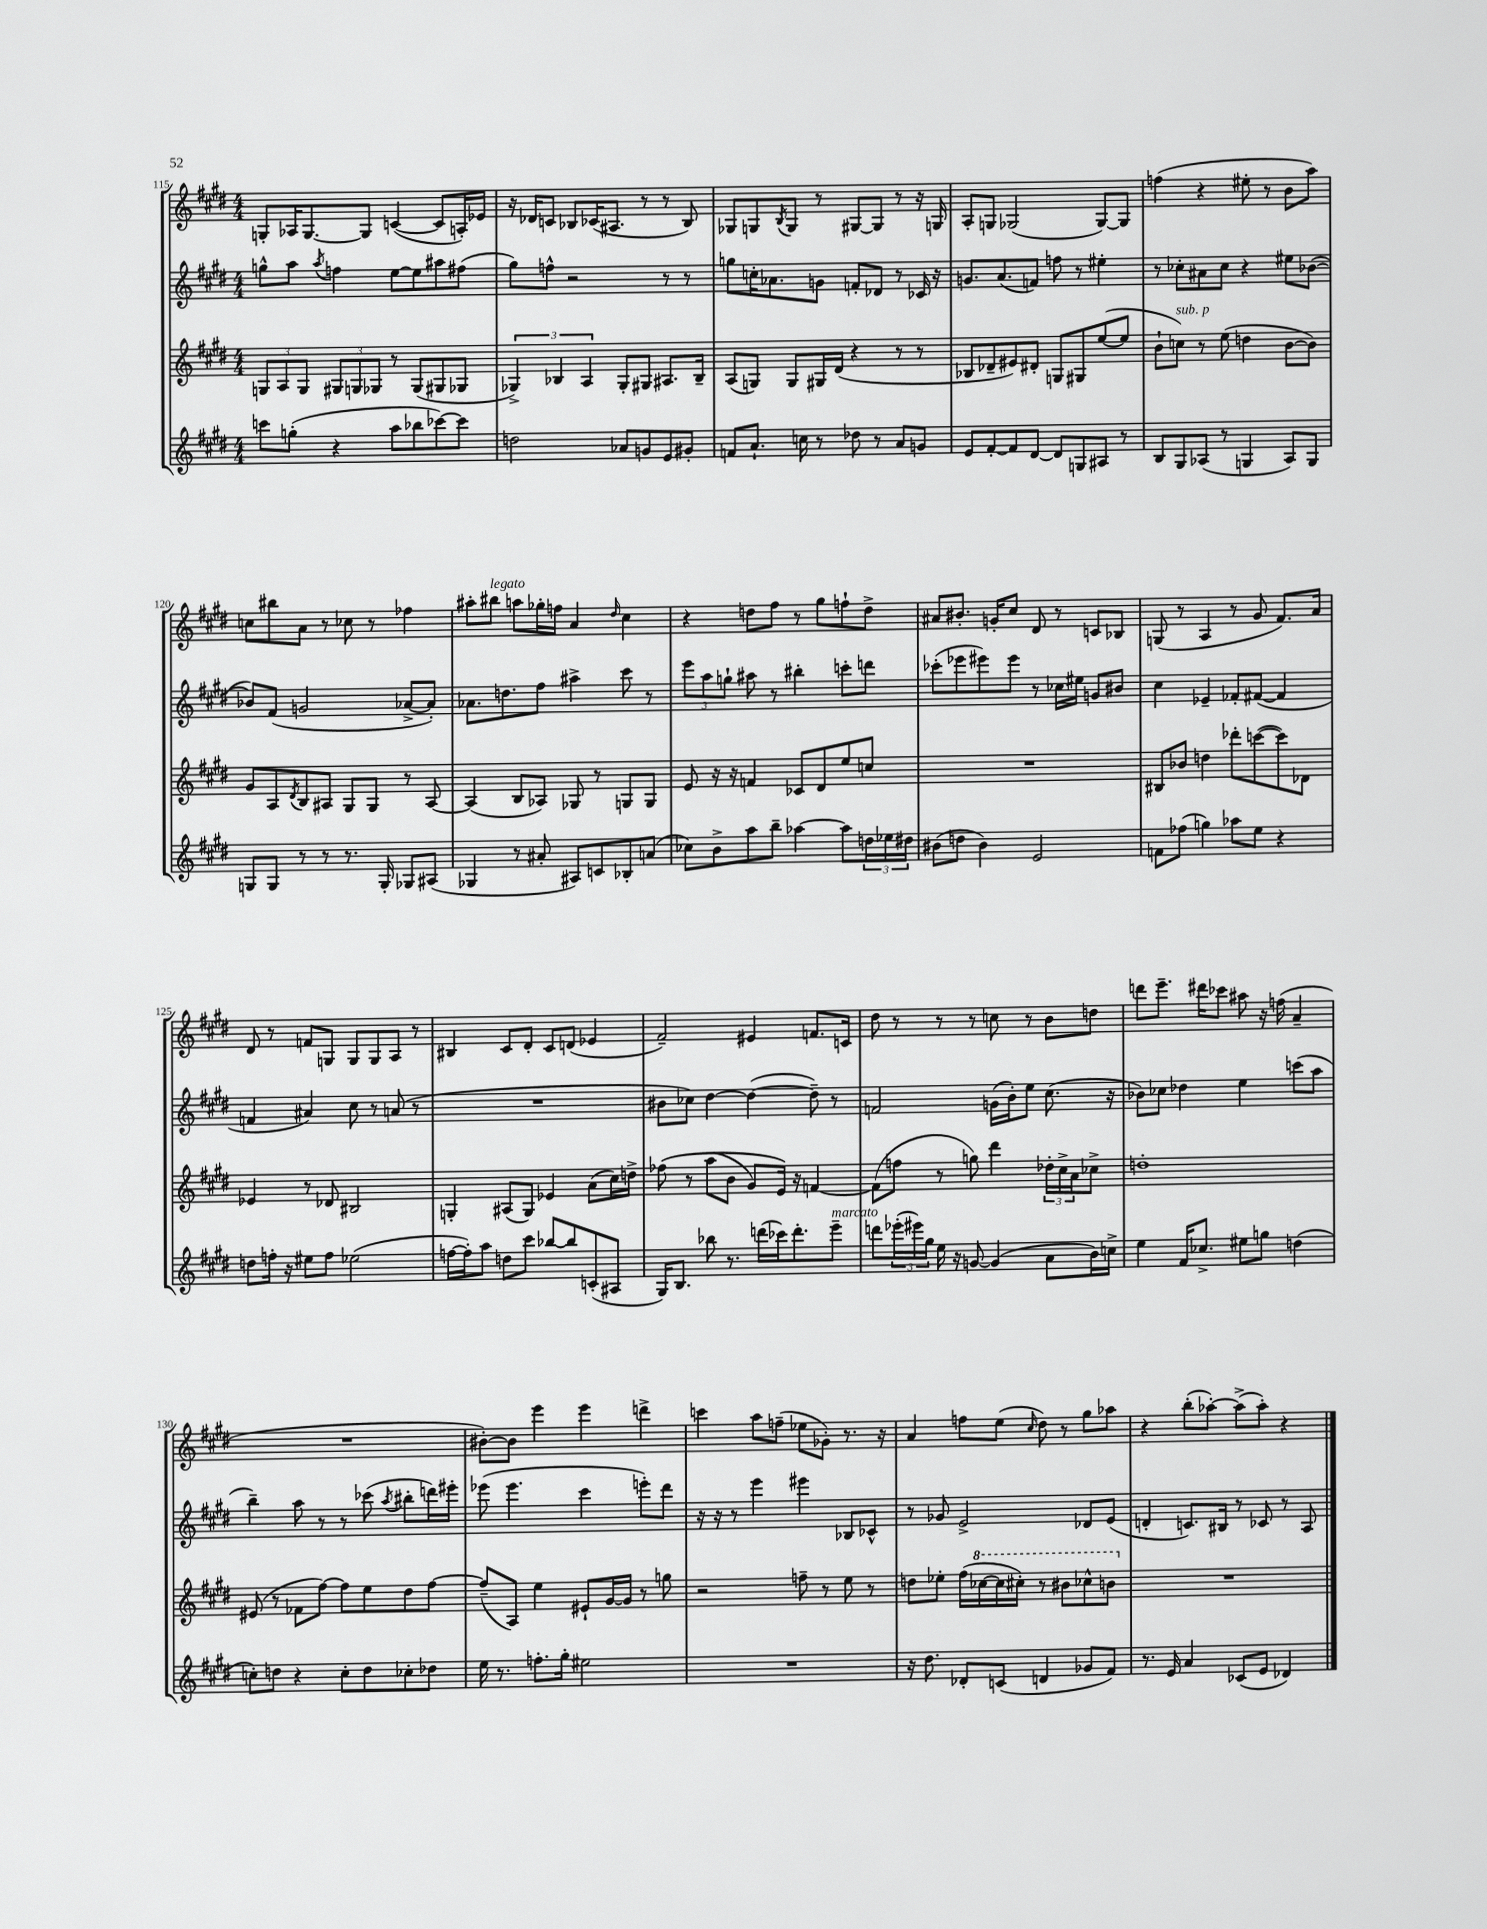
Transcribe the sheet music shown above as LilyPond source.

<<
\new StaffGroup <<
\new Staff = "s0" {
    \clef treble \key e \major \numericTimeSignature \time 4/4
    g8-. aes16 g8.~ g8 c'4~( c'8 a16-.) ees'16 |
    r16 des'16 c'8 bes8 ces'16( ais8. r8 r8 bes8) |
    ges8 g8 \acciaccatura { b8 } g8 r8 gis8~ gis8 r8 r16 g16 |
    a8-. g8 ges2( ges8~) ges8 |
    f''4( r4 eis''8-. r8 b'8 a''8) |
    c''8 bis''8 a'8 r8 ces''8 r8 fes''4 |
    ais''8-. bis''8^\markup { \italic "legato" } a''8 ges''16-. f''16 a'4 \grace { dis''16 } cis''4 |
    r4 d''8 fis''8 r8 gis''8 f''8-! d''8-> |
    ais'8 bis'8.-. g'16-. cis''8 dis'8 r8 c'8 bes8 |
    g8( r8 a4 r8 gis'8 fis'8.) a'16 |
    dis'8 r8 f'8 g8 g8 g8 a8 r8 |
    bis4 cis'8 dis'8-. cis'8 d'8( ees'4 |
    fis'2--) eis'4 f'8. c'16 |
    dis''8 r8 r8 r8 c''8 r8 b'8 d''8 |
    d'''8 e'''8.-- dis'''16 ces'''8 ais''8 r16 f''16( a'4-- |
    R1 |
    bis'8~-.) bis'8 e'''4 e'''4 d'''4-> |
    c'''4 a''8 f''8--( ees''8 ges'8-.) r8. r16 |
    a'4 f''8 e''8( \grace { cis''16 } dis''8) r8 gis''8 aes''8 |
    r4 b''8-.( aes''8~-.) aes''8->( aes''8-.) r4 \bar "|." |
}
\new Staff = "s1" {
    \clef treble \key e \major \numericTimeSignature \time 4/4
    g''8-^ a''8 \acciaccatura { a''8 } f''4 e''8~ e''8 ais''8 fis''8( |
    gis''8) f''8-^ r2 r8 r8 |
    g''8 c''16-. aes'8. g'8 f'8-. des'8 r8 ces'16 r16 |
    g'8. a'8.( f'8) f''8 r8 eis''4-. |
    r8 ces''8-. ais'8 ces''8 r4 eis''8 bes'8~( |
    bes'8) fis'8( g'2 aes'8~-> aes'8-.) |
    aes'8. d''8. fis''8 ais''4-> cis'''8 r8 |
    \tuplet 3/2 { e'''8 a''8 g''8-! } ais''8 r8 bis''4-. c'''8-. d'''8 |
    ces'''8-.( ees'''8 eis'''8) eis'''8 r8 ces''16 eis''16 g'8 bis'8 |
    cis''4 ees'4-- fes'8-. fis'8~( fis'4 |
    f'4 ais'4) cis''8 r8 a'8( r8 |
    R1 |
    bis'8 ces''8) dis''4~ dis''4~( dis''8--) r8 |
    f'2 g'16( b'16-.) e''8 cis''8.( r16 |
    bes'8) ces''8 des''4 e''4 c'''8( a''8 |
    b''4--) a''8 r8 r8 ces'''8( \acciaccatura { a''8 } bis''8-. d'''16) eis'''16-. |
    ees'''8( ees'''4. cis'''4 e'''8-.) dis'''8 |
    r16 r16 r8 e'''4 eis'''4 bes8 ces'8-^ |
    r8 ges'8 e'2-> des'8 e'8( |
    d'4-. c'8.) bis16 r8 ces'8 r8 a8 \bar "|." |
}
\new Staff = "s2" {
    \clef treble \key e \major \numericTimeSignature \time 4/4
    \tuplet 3/2 { g8 a8 g8 } \tuplet 3/2 { gis8 g8 ges8 } r8 ges8( gis8 ges8 |
    \tuplet 3/2 { ges4->) bes4 a4 } ges8-. gis8 ais8. bes16-- |
    a8( g8) g8 gis16 dis'16( r4 r8 r8 |
    bes8 des'8-- eis'8) dis'8-. g8 gis8 e''8~( e''8 |
    b'8-! c''8^\markup { \italic "sub. p" }) r8 e''8( d''4 b'8~ b'8) |
    gis'8 a8 \acciaccatura { dis'8 } b8 ais8 gis8 gis8 r8 ais8~ |
    ais4( b8 aes8) ges8 r8 g8 g8 |
    e'8 r16 r16 f'4 ces'8 dis'8 e''8 c''8 |
    R1 |
    bis8 bes'8 d''4 des'''8-. c'''8~( c'''8) des'8 |
    ees'4 r8 des'8 bis2 |
    g4-. ais8( g8) ees'4 a'8( cis''16) d''16-> |
    fes''8\( r8 a''8( b'8 gis'8) e'16\) r16 f'4~ |
    f'8( f''8 r8 g''8) dis'''4 \tuplet 3/2 { des''16-. cis''16-> a'16 } ces''8-> |
    d''1-. |
    eis'8( r8 fes'8 fis''8~) fis''8 e''8 dis''8 fis''8~ |
    fis''8--( a8) e''4 eis'8-! gis'16~ gis'16 r8 g''8 |
    r2 f''8-- r8 e''8 r8 |
    d''8 ees''8-. fis''16( \ottava #1 ces'''16~ ces'''16 cis'''16-.) r8 bis''8 ces'''8-^ b''8 \ottava #0 |
    R1 \bar "|." |
}
\new Staff = "s3" {
    \clef treble \key e \major \numericTimeSignature \time 4/4
    c'''8 g''8-.( r4 a''8 bes''8 ces'''8~) ces'''8 |
    d''2 aes'8 g'8 e'8 gis'8-. |
    f'8 a'8.-! c''16 r8 des''8 r8 a'8 g'8 |
    e'8 fis'8~-. fis'8 dis'8~ dis'8 g8 ais8 r8 |
    b8 gis8 aes8( r8 g4 aes8) g8 |
    g8 g8 r8 r8 r8. g16-. ges8 ais8( |
    ges4 r8 ais'8-. ais8) c'8 bes8-. a'8( |
    ces''8) b'8-> a''8 b''8-- aes''4~ aes''8 \tuplet 3/2 { d''16 ees''16 dis''16 } |
    bis'8( d''8 bis'4) e'2 |
    f'8 fes''8( g''4) aes''8 e''8 r4 |
    d''8 f''16-. r16 eis''8 f''8 ees''2( |
    f''16~ f''16-.) a''8 d''8 cis'''8 bes''8~ bes''8 c'8-.( ais8 |
    gis16) b8. bes''8 r8. d'''16( ces'''16) d'''8.-. e'''8--^\markup { \italic "marcato" } |
    d'''8 \tuplet 3/2 { ees'''16-.( eis'''16) gis''16 } e''16 r16 g'8~ g'4( a'8 b'16) c''16-> |
    e''4 fis'16 ces''8.-> eis''8 g''8 d''4( |
    c''8-.) d''8 r4 c''8-. d''8 ces''8-. des''8 |
    e''16 r8. f''8.-. gis''16-. eis''2 |
    R1 |
    r16 dis''8. des'8-. c'8( d'4 ges'8 fis'8) |
    r8. e'16 a'4 ces'8( e'8 des'4) \bar "|." |
}
>>
>>
\layout { \context { \Score currentBarNumber = #115 } }
